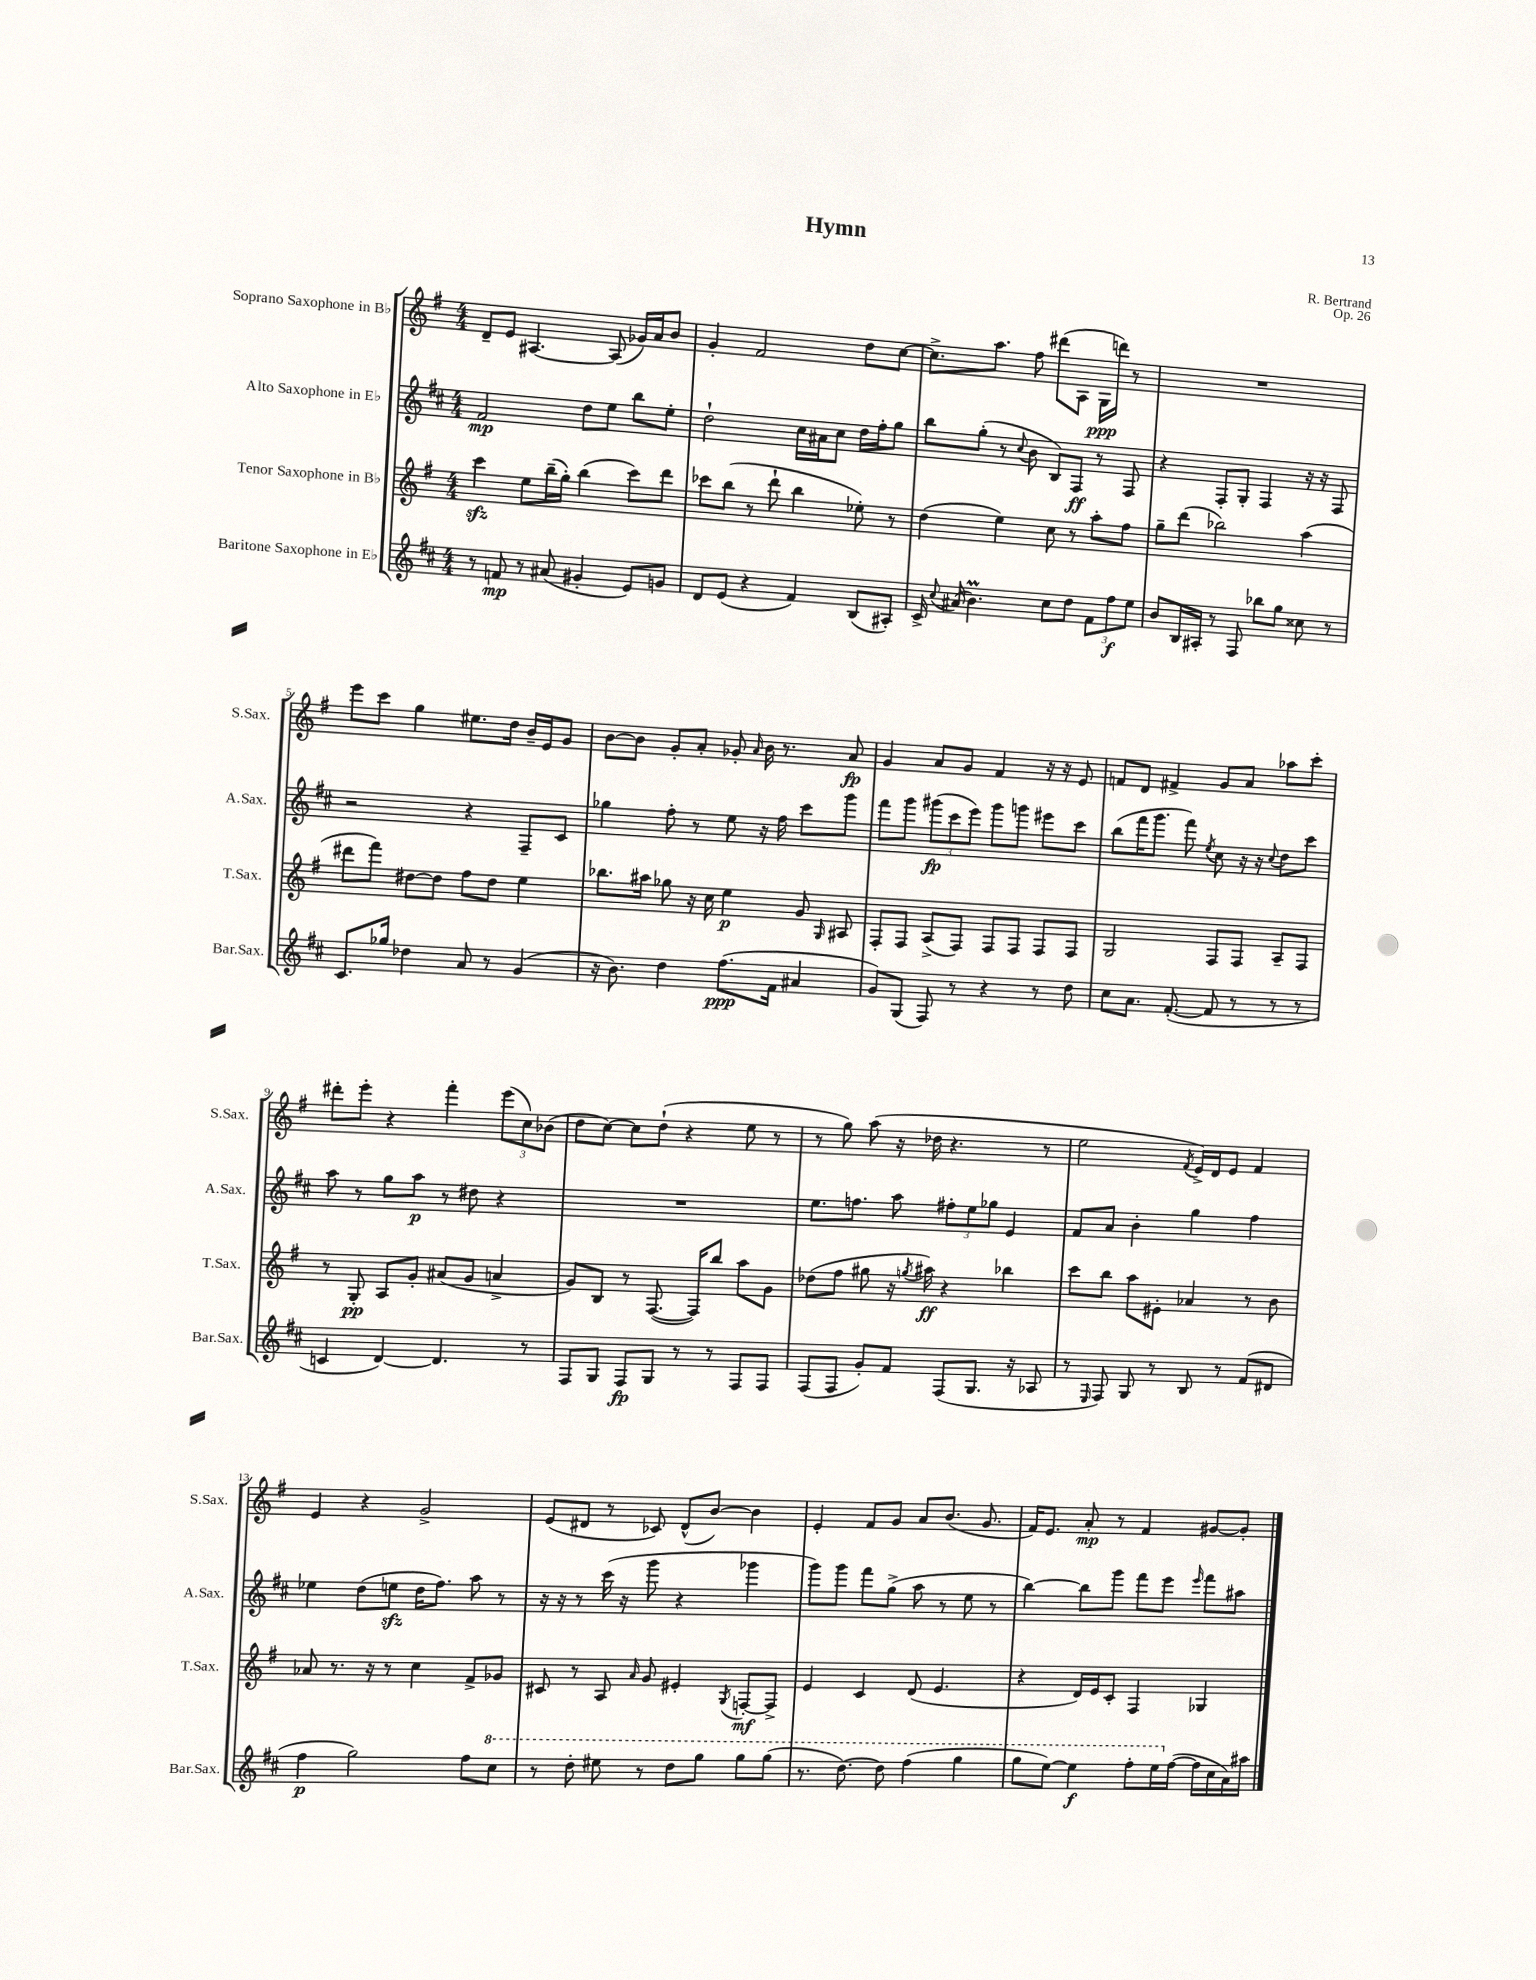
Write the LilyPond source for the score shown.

\header { title = "Hymn" composer = "R. Bertrand" opus = "Op. 26" }
<<
\new StaffGroup <<
\new Staff = "s0" \with { instrumentName = "Soprano Saxophone in Bb" shortInstrumentName = "S.Sax." } {
    \clef treble \key g \major \numericTimeSignature \time 4/4
    \autoBeamOff d'8[-- e'8] ais4.~ ais8( ges'16[) a'16 b'8] |
    g'4-. fis'2 d''8[ c''8]~ |
    c''8.[-> a''8.] fis''8 dis'''8[( a8] g16[\ppp d'''16]) r8 |
    R1 |
    e'''8[ c'''8] g''4 eis''8.[ d''16] b'16[-- e'16 g'8] |
    b'8[~ b'8] g'8[-. a'8]-. ges'8-. \grace { a'16 } b'16 r8. a'8\fp |
    g'4 a'8[ g'8] fis'4 r16 r16 e'8 |
    f'8[ d'8] fis'4-> g'8[ a'8] aes''8[ c'''8]-. |
    dis'''8[-. e'''8]-. r4 fis'''4-. \tuplet 3/2 { e'''8[( c''8) bes'8]( } |
    d''8[ c''8]~) c''8[ d''8]-!( r4 e''8 r8 |
    r8 g''8) a''8( r16 des''16 r4. r8 |
    e''2 \acciaccatura { fis'8 } e'16[->) d'16 e'8] fis'4 |
    e'4 r4 g'2-> |
    e'8[( dis'8] r8 ces'8) dis'8[-^( b'8]~) b'4 |
    e'4-. fis'8[ g'8] a'8[ b'8.]( g'8. |
    fis'16[) e'8.] a'8-.\mp r8 fis'4 gis'8[~ gis'8]-. \bar "|." |
}
\new Staff = "s1" \with { instrumentName = "Alto Saxophone in Eb" shortInstrumentName = "A.Sax." } {
    \clef treble \key d \major \numericTimeSignature \time 4/4
    \autoBeamOff fis'2\mp d''8[ e''8] b''8[ e''8]-. |
    d''2-! cis''16[ ais'16 cis''8] d''16[ fis''16-. g''8] |
    b''8[ g''8]-.( r8 \appoggiatura { cis''8 } b'8 b8[) fis8]\ff r8 fis8 |
    r4 fis8[-. g8]-. fis4 r16 r16 fis8 |
    r2 r4 fis8[-- cis'8] |
    ges''4 fis''8-. r8 e''8 r16 fis''16 cis'''8[ g'''8] |
    fis'''8[ g'''8] \tuplet 3/2 { gis'''8[\fp( cis'''8 e'''8]) } gis'''8[ g'''8] eis'''8[ cis'''8] |
    b''8[( fis'''16 g'''8.] fis'''8) \acciaccatura { e''8 } cis''8 r16 r16 \appoggiatura { cis''8 } d''8[ cis'''8] |
    a''8 r8 g''8[ a''8]\p r8 dis''8 r4 |
    R1 |
    e''8.[ f''8.] a''8 \tuplet 3/2 { fis''8[-. e''8 ges''8] } e'4 |
    fis'8[ a'8] b'4-. g''4 fis''4 |
    ees''4 d''8[( e''8]\sfz d''16[ fis''8.]) a''8 r8 |
    r16 r16 r8 cis'''16( r16 g'''8 r4 ges'''4 |
    g'''8[) g'''8] fis'''8[ g''8]->( a''8 r8 e''8 r8 |
    b''4~) b''8[ g'''8] fis'''8[ e'''8] \grace { e'''16 } fis'''8[ ais''8] \bar "|." |
}
\new Staff = "s2" \with { instrumentName = "Tenor Saxophone in Bb" shortInstrumentName = "T.Sax." } {
    \clef treble \key g \major \numericTimeSignature \time 4/4
    \autoBeamOff c'''4\sfz e''8[ b''16--( g''16]-.) b''4( c'''8[) d'''8] |
    ces'''8[ b''8]( r8 d'''8-! b''4 ees''8-.) r8 |
    d''4( e''4) c''8 r8 a''8[-. fis''8] |
    g''8[-- d'''8]( bes''2) a''4( |
    dis'''8[ fis'''8]) dis''8[~ dis''8] fis''8[ dis''8] e''4 |
    bes''8.[ ais''16] ges''8 r16 c''16 e''4\p g'8 \grace { g16 } ais8 |
    fis8[-. fis8] a8[->( fis8]) fis8[ fis8] fis8[ fis8] |
    g2 fis8[ fis8] a8[-- fis8] |
    r8 g8-.\pp a8[ g'8]-. ais'8[( g'8] a'4-> |
    g'8[) b8] r8 fis8.~( fis16[) b''8] a''8[ g'8] |
    des''8[( fis''8] gis''8 r16 \acciaccatura { g''8 } ais''16\ff) r4 bes''4 |
    c'''8[ b''8] a''8[ eis'8]-. aes'4 r8 b'8 |
    aes'8 r8. r16 r8 c''4 fis'8[-> ges'8] |
    cis'8 r8 a8 \grace { a'16 } g'8 eis'4-. \acciaccatura { g8 } f8[~-.\mf f8]-> |
    e'4 c'4 d'8( e'4. |
    r4 d'16[) e'16 c'8]-. fis4 ges4 \bar "|." |
}
\new Staff = "s3" \with { instrumentName = "Baritone Saxophone in Eb" shortInstrumentName = "Bar.Sax." } {
    \clef treble \key d \major \numericTimeSignature \time 4/4
    \autoBeamOff r8 f'8\mp r8 ais'8( gis'4-. e'8[) g'8] |
    d'8[ e'8]( r4 fis'4) b8[( ais8]-.) |
    cis'16-> \appoggiatura { cis''8 } ais'16( b'4.\prall) cis''8[ d''8] \tuplet 3/2 { fis'8[ fis''8\f e''8] } |
    b'8[ b16 ais16]-. r8 fis8 bes''8[ g''8] cisis''8 r8 |
    cis'8.[ ges''16] des''4 a'8 r8 g'4( |
    r16 b'8.) d''4 fis''8.[\ppp( fis'16] ais'4 |
    g'8[) g8]( fis8) r8 r4 r8 d''8 |
    cis''8[ a'8.] fis'8.~-.( fis'8 r8 r8 r8 |
    c'4 d'4~) d'4. r8 |
    fis8[ g8] fis8[\fp g8] r8 r8 fis8[ fis8] |
    fis8[( fis8] g'8[-.) fis'8] fis8[( g8.] r16 aes8 |
    r8 \grace { e16 } fis8) g8 r8 b8 r8 fis'8[( dis'8] |
    fis''4\p g''2) fis''8[ \ottava #1 cis'''8] |
    r8 d'''8-. eis'''8 r8 d'''8[ g'''8] g'''8[ g'''8]( |
    r8. d'''8.~) d'''8 fis'''4( g'''4 |
    g'''8[ e'''8]~) e'''4\f fis'''8[-. e'''16 \ottava #0 fis''16]~( fis''16[ cis''16 a'16) ais''16] \bar "|." |
}
>>
>>
